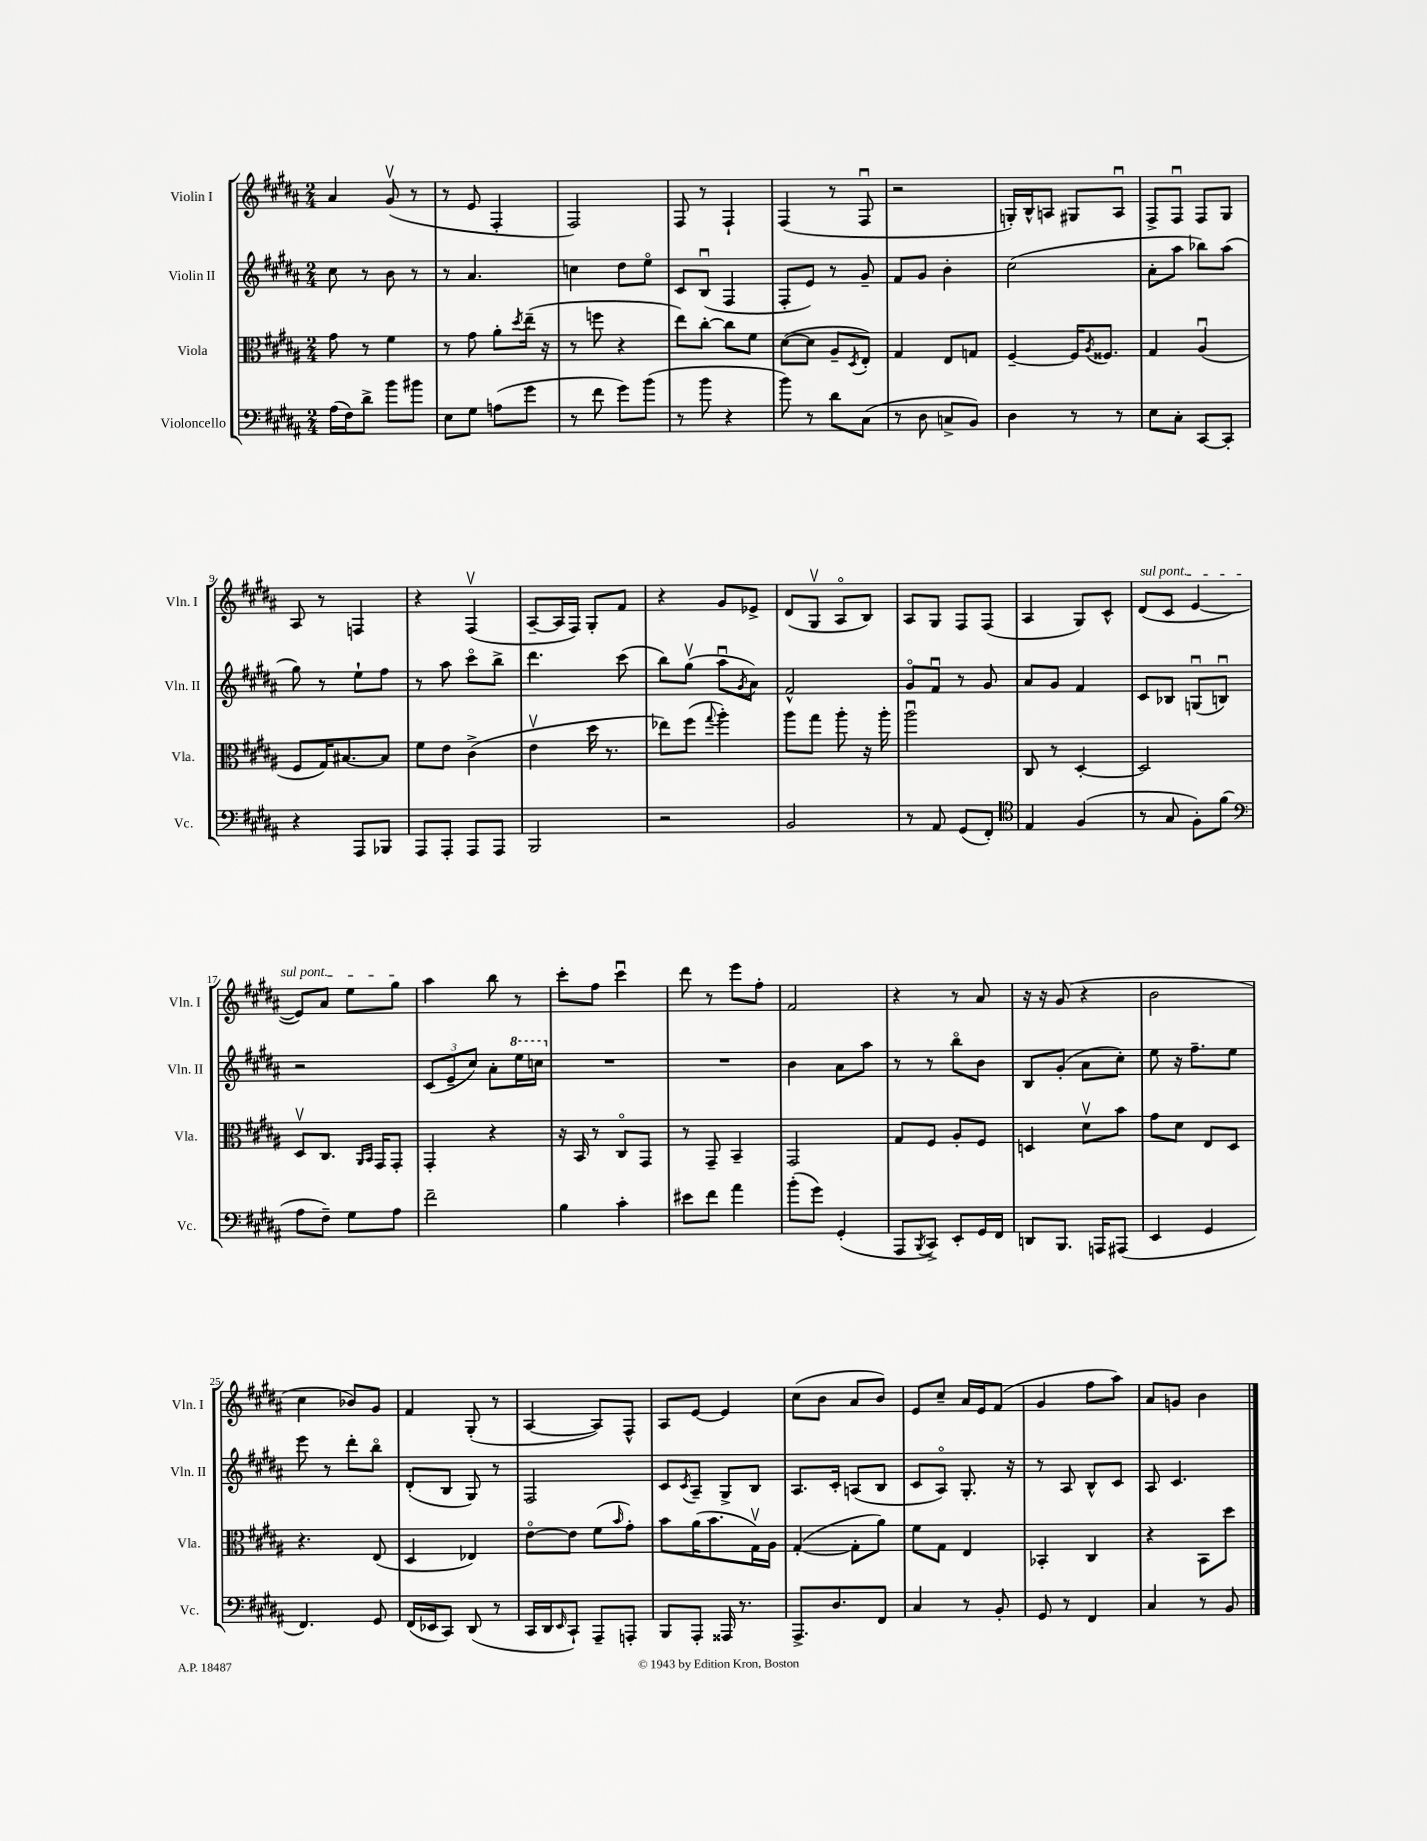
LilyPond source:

<<
\new StaffGroup <<
\new Staff = "s0" \with { instrumentName = "Violin I" shortInstrumentName = "Vln. I" } {
    \clef treble \key b \major \numericTimeSignature \time 2/4
    ais'4 gis'8\upbow( r8 |
    r8 e'8 fis4-. |
    fis2) |
    fis8 r8 fis4-! |
    fis4( r8 fis8\downbow |
    r2 |
    g16-.) b16-^ a8 gis8 a8\downbow |
    fis8-> fis8\downbow fis8 gis8 |
    ais8 r8 f4 |
    r4 fis4\upbow( |
    ais8~-- ais16 fis16) gis8-. fis'8 |
    r4 gis'8 ees'8-> |
    dis'8( gis8\upbow ais8\flageolet b8) |
    ais8 gis8 fis8 fis8( |
    ais4 gis8) cis'8-^ |
    \once \override TextSpanner.bound-details.left.text = \markup { \italic "sul pont." } dis'8\startTextSpan( cis'8 e'4~ |
    e'8) ais'8 e''8 gis''8\stopTextSpan |
    ais''4 b''8 r8 |
    cis'''8-. fis''8 cis'''4\downbow |
    dis'''8 r8 e'''8 fis''8-. |
    fis'2 |
    r4 r8 ais'8 |
    r16 r16 gis'8( r4 |
    b'2 |
    cis''4 bes'8) gis'8 |
    fis'4 gis8-.( r8 |
    ais4~ ais8) fis8-^ |
    ais8 e'8~ e'4 |
    cis''8( b'8 ais'8 b'8) |
    e'8 cis''8-- ais'16 e'16 fis'8( |
    gis'4 fis''8 ais''8) |
    ais'8 g'8 b'4 \bar "|." |
}
\new Staff = "s1" \with { instrumentName = "Violin II" shortInstrumentName = "Vln. II" } {
    \clef treble \key b \major \numericTimeSignature \time 2/4
    cis''8 r8 b'8 r8 |
    r8 ais'4. |
    c''4 dis''8 e''8\flageolet |
    cis'8 b8\downbow( fis4 |
    fis8-. e'8) r8 gis'8-- |
    fis'8 gis'8 b'4-. |
    cis''2( |
    ais'8-. ais''8 bes''8) ais''8( |
    gis''8) r8 e''8-! fis''8 |
    r8 ais''8 cis'''8\flageolet b''8-> |
    dis'''4. cis'''8( |
    b''8) gis''8\upbow( ais''8\downbow \acciaccatura { gis'8 } ais'8) |
    fis'2-^ |
    gis'8\flageolet fis'8\downbow r8 gis'8 |
    ais'8 gis'8 fis'4 |
    cis'8 bes8 g8\downbow( b8\downbow) |
    r2 |
    \tuplet 3/2 { cis'8( e'8-- cis''8) } ais'8-. \ottava #1 e'''16 c'''16 \ottava #0 |
    R2 |
    R2 |
    b'4 ais'8 ais''8 |
    r8 r8 b''8\flageolet b'8 |
    b8 gis'8-.( ais'8 cis''8-.) |
    e''8 r16 fis''8.-- e''8 |
    e'''8 r8 dis'''8-. b''8\flageolet |
    dis'8-.( b8 gis8) r8 |
    fis2 |
    cis'8 \acciaccatura { cis'8 } ais8-- gis8-> b8 |
    ais8. cis'16-. a8( b8 |
    cis'8 ais8\flageolet) gis8.-. r16 |
    r8 ais8 b8-^ cis'8 |
    ais8 cis'4. \bar "|." |
}
\new Staff = "s2" \with { instrumentName = "Viola" shortInstrumentName = "Vla." } {
    \clef alto \key b \major \numericTimeSignature \time 2/4
    gis'8 r8 fis'4 |
    r8 gis'8 ais'8-. \acciaccatura { dis''8 } e''16--( r16 |
    r8 f''8 r4 |
    e''8) cis''8~-. cis''8 fis'8 |
    dis'8~( dis'8 ais8-- \acciaccatura { dis8 } e8-.) |
    gis4 e8 g8 |
    fis4~-- fis16 \acciaccatura { ais8 } fisis8. |
    gis4 ais4\downbow( |
    fis8 gis16) bis8.~ bis8 |
    fis'8 e'8 cis'4->( |
    e'4\upbow dis''16 r8. |
    ees''8) fis''8( \appoggiatura { gis''8 } ais''4-.) |
    ais''8 gis''8 ais''8-. r16 ais''16-. |
    ais''2\downbow |
    cis8 r8 dis4~-. |
    dis2 |
    dis8\upbow cis8. \grace { ais,16 b,16 } gis,16 gis,8-. |
    gis,4-. r4 |
    r16 b,16 r8 cis8\flageolet gis,8 |
    r8 gis,8-- b,4-- |
    gis,2 |
    gis8 fis8 ais8-. fis8 |
    d4 dis'8\upbow b'8 |
    gis'8 dis'8 e8 dis8 |
    r4. e8( |
    dis4 ees4) |
    e'8~\flageolet e'8 fis'8( \grace { b'16 } gis'8-.) |
    b'8 ais'16( b'8. gis16\upbow) ais16 |
    gis4~-.( gis8-. ais'8) |
    fis'8 gis8 e4 |
    bes,4-. cis4 |
    r4 b,8 dis''8 \bar "|." |
}
\new Staff = "s3" \with { instrumentName = "Violoncello" shortInstrumentName = "Vc." } {
    \clef bass \key b \major \numericTimeSignature \time 2/4
    ais16( fis16) dis'8-> b'8 bis'8 |
    e8 gis8 a8( gis'8 |
    r8 fis'8 gis'8) b'8( |
    r8 b'8 r4 |
    b'8) r8 dis'8 cis8( |
    r8 dis8 c8-> b,8) |
    dis4 r8 r8 |
    e8 cis8-. cis,8~ cis,8-. |
    r4 ais,,8 bes,,8 |
    ais,,8 ais,,8-. ais,,8 ais,,8 |
    b,,2 |
    r2 |
    b,2 |
    r8 ais,8 gis,8( fis,8-.) |
    \clef tenor e4 fis4( |
    r8 gis8 fis8-.) fis'8( |
    \clef bass ais8 fis8--) gis8 ais8 |
    fis'2-- |
    b4 cis'4-. |
    eis'8 fis'8 ais'4 |
    b'8-.( gis'8) gis,4-.( |
    ais,,8 \acciaccatura { b,,8 } cis,8->) e,8-. gis,16 fis,16 |
    d,8 b,,8. a,,16 ais,,8( |
    e,4 gis,4 |
    fis,4.) gis,8 |
    fis,16( ees,16 cis,8) dis,8( r8 |
    cis,16 dis,16 \grace { e,16 } cis,8-!) ais,,8-- a,,8-. |
    b,,8 ais,,8-. aisis,,16 r8. |
    ais,,8.-> dis8. fis,8 |
    cis4 r8 b,8-. |
    gis,8 r8 fis,4 |
    cis4 r8 b,8 \bar "|." |
}
>>
>>
